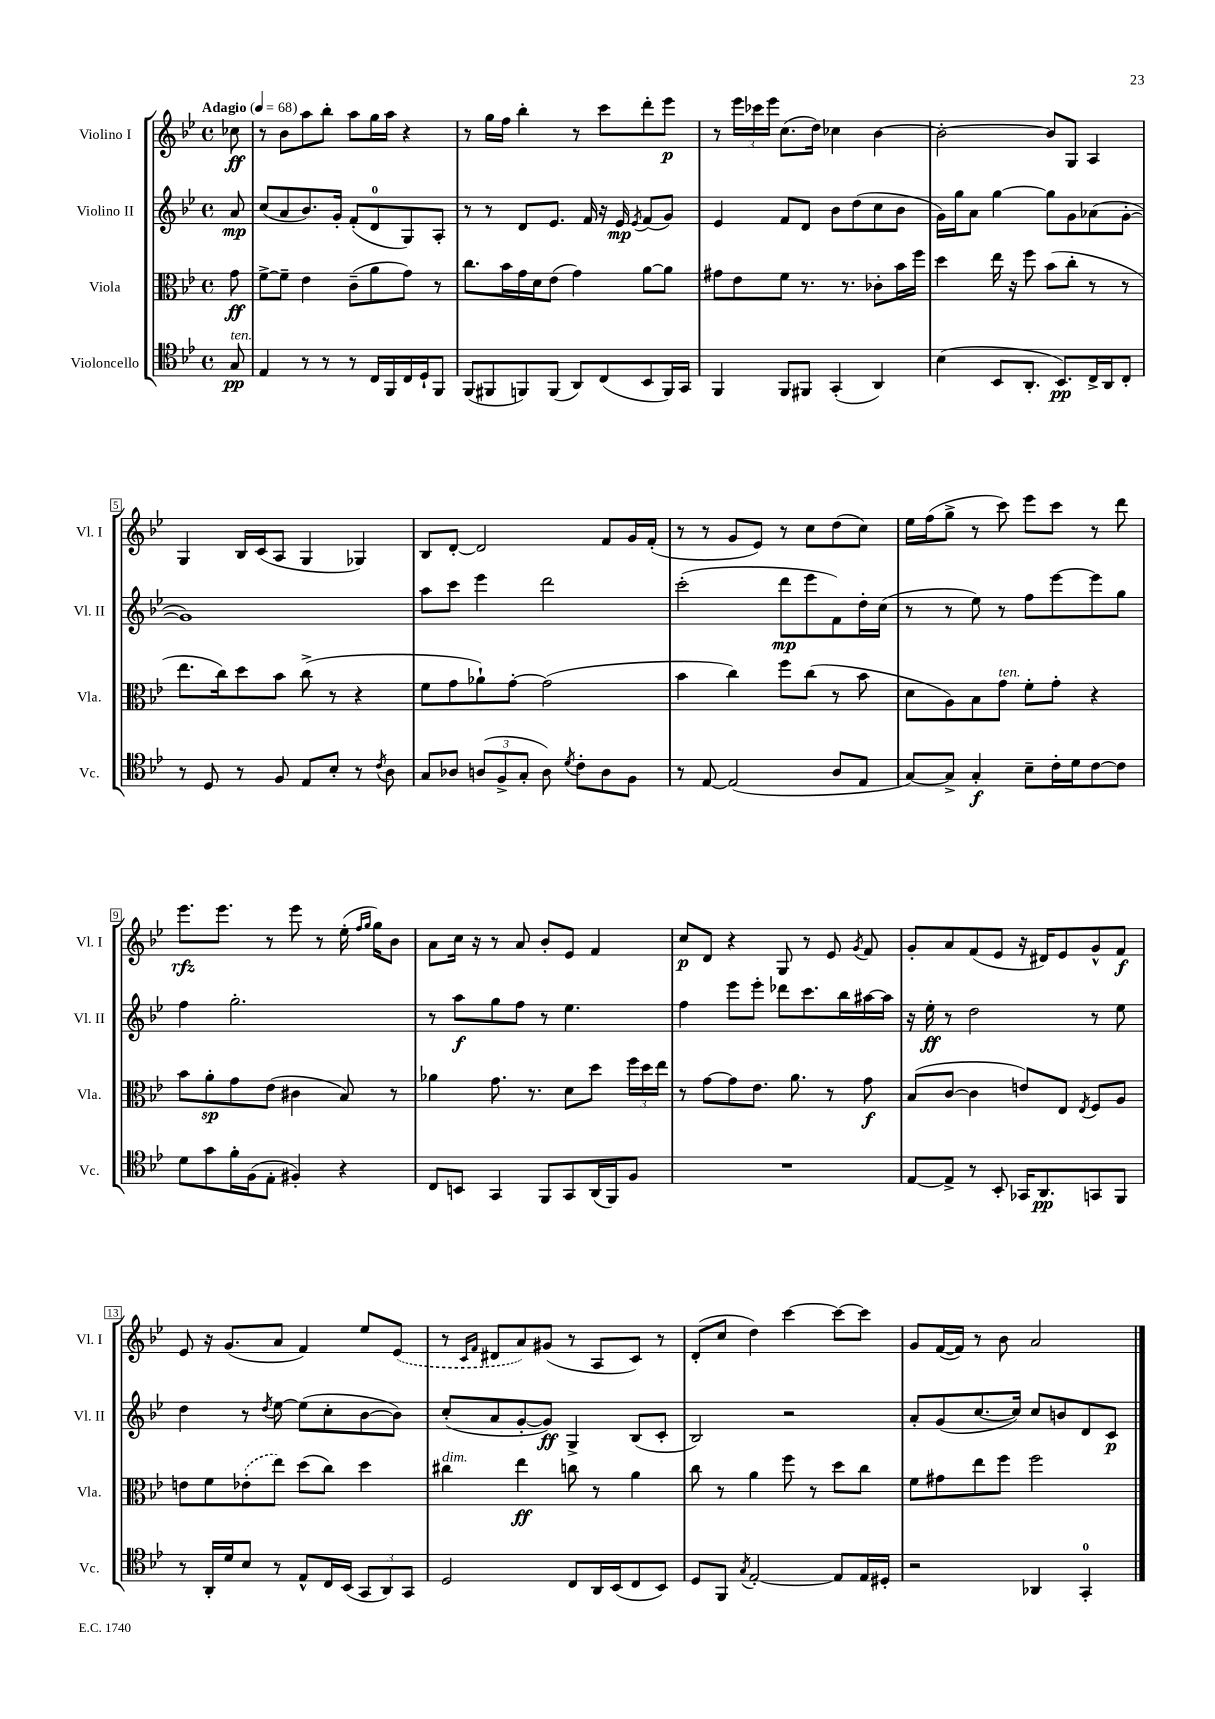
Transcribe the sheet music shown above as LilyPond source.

<<
\new StaffGroup <<
\new Staff = "s0" \with { instrumentName = "Violino I" shortInstrumentName = "Vl. I" } {
    \clef treble \key bes \major \defaultTimeSignature \time 4/4 \partial 8 \tempo "Adagio" 4 = 68
    \autoBeamOff ces''8\ff |
    r8 bes'8[ a''8 bes''8]-. a''8[ g''16 a''16] r4 |
    r8 g''16[ f''16] bes''4-. r8 c'''8[ d'''8-. ees'''8]\p |
    r8 \tuplet 3/2 { ees'''16[ ces'''16 ees'''16] } c''8.[( d''16]) ces''4 bes'4~ |
    bes'2~-. bes'8[ g8] a4 |
    g4 bes16[ c'16( a8] g4 ges4) |
    bes8[ d'8]~-. d'2 f'8[ g'16 f'16]-.( |
    r8 r8 g'8[ ees'8]) r8 c''8[ d''8( c''8]) |
    ees''16[ f''16( g''8]-> r8 c'''8) ees'''8[ c'''8] r8 d'''8 |
    ees'''8.[\rfz ees'''8.] r8 ees'''8 r8 ees''16-.( \grace { f''16[ g''16] } g''16[) bes'8] |
    a'8[ c''16] r16 r8 a'8 bes'8[-. ees'8] f'4 |
    c''8[\p d'8] r4 g8 r8 ees'8 \acciaccatura { g'8 } f'8 |
    g'8[-. a'8 f'8( ees'8] r16 dis'16[) ees'8 g'8-^ f'8]\f |
    ees'8 r16 g'8.[( a'8] f'4) ees''8[ \once \slurDashed ees'8]( |
    r8 \grace { c'16[ f'16] } dis'8[ a'8) gis'8]( r8 a8[ c'8]) r8 |
    d'8[-.( c''8] d''4) c'''4~ c'''8[~ c'''8] |
    g'8[ f'16~( f'16]) r8 bes'8 a'2 \bar "|." |
}
\new Staff = "s1" \with { instrumentName = "Violino II" shortInstrumentName = "Vl. II" } {
    \clef treble \key bes \major \defaultTimeSignature \time 4/4 \partial 8
    \autoBeamOff a'8\mp |
    c''8[( a'8 bes'8.) g'16]-. f'8[-.( d'8-0 g8) a8]-. |
    r8 r8 d'8[ ees'8.] f'16 r16 ees'16\mp \acciaccatura { ees'8 } f'8[( g'8]) |
    ees'4 f'8[ d'8] bes'8[ d''8( c''8 bes'8] |
    g'16[) g''16 a'8] g''4~ g''8[ g'8 aes'8( g'8]~-. |
    g'1) |
    a''8[ c'''8] ees'''4 d'''2 |
    c'''2-.( d'''8[\mp ees'''8 f'8) d''16-. c''16]( |
    r8 r8 ees''8) r8 f''8[ ees'''8~ ees'''8 g''8] |
    f''4 g''2.-. |
    r8 a''8[\f g''8 f''8] r8 ees''4. |
    f''4 ees'''8[ ees'''8]-. des'''8[ c'''8. bes''16 ais''16~ ais''16] |
    r16 ees''16-.\ff r8 d''2 r8 ees''8 |
    d''4 r8 \acciaccatura { d''8 } ees''8~ ees''8[( c''8-. bes'8~ bes'8]) |
    c''8[-.( a'8 g'8~-. g'8]\ff) g4-> bes8[( c'8]-. |
    bes2) r2 |
    a'8[-. g'8( c''8.~ c''16]) c''8[ b'8 d'8 c'8]\p \bar "|." |
}
\new Staff = "s2" \with { instrumentName = "Viola" shortInstrumentName = "Vla." } {
    \clef alto \key bes \major \defaultTimeSignature \time 4/4 \partial 8
    \autoBeamOff g'8\ff |
    f'8[~-> f'8]-- ees'4 c'8[--( a'8 g'8]) r8 |
    c''8.[ bes'16 g'16 d'16 ees'8]( g'4) a'8[~ a'8] |
    gis'8[ ees'8 f'8] r8. r8. ces'8[-. bes'16 f''16] |
    d''4 ees''16 r16 f''8 bes'8[( c''8]-. r8 r8 |
    ees''8.[ c''16) d''8 bes'8] c''8->( r8 r4 |
    f'8[ g'8 aes'8-!) g'8]~-. g'2( |
    bes'4 c''4) f''8[ c''8]( r8 bes'8 |
    d'8[ a8) bes8 g'8]^\markup { \italic "ten." } f'8[-. g'8]-. r4 |
    bes'8[ a'8-.\sp g'8 ees'8]( cis'4 bes8) r8 |
    aes'4 g'8. r8. d'8[ d''8] \tuplet 3/2 { f''16[ d''16 ees''16] } |
    r8 g'8[~ g'8 ees'8.] a'8. r8 g'8\f |
    bes8[( c'8]~ c'4 e'8[) ees8] \acciaccatura { ees8 } f8[ a8] |
    e'8[ f'8 \once \slurDashed ees'8-.( ees''8]) d''8[( c''8]) d''4 |
    cis''4^\markup { \italic "dim." } ees''4\ff c''8 r8 a'4 |
    c''8 r8 a'4 f''8 r8 d''8[ c''8] |
    f'8[ gis'8 ees''8 f''8] f''2 \bar "|." |
}
\new Staff = "s3" \with { instrumentName = "Violoncello" shortInstrumentName = "Vc." } {
    \clef tenor \key bes \major \defaultTimeSignature \time 4/4 \partial 8
    \autoBeamOff g8\pp^\markup { \italic "ten." } |
    ees4 r8 r8 r8 c16[ f,16 c16 d16-! f,8] |
    f,8[( fis,8 f,8) f,8]( a,8[) c8( bes,8 f,16) g,16] |
    f,4 f,8[ fis,8] g,4-.( a,4) |
    bes4( bes,8[ a,8.]-. bes,8.[\pp) c16-> a,16 c8]-. |
    r8 d8 r8 f8 ees8[ bes8]-. r8 \acciaccatura { c'8 } a8 |
    g8[ aes8] \tuplet 3/2 { a8[( f8-> g8]-. } a8) \acciaccatura { d'8 } c'8[-. a8 f8] |
    r8 ees8~ ees2( a8[ ees8] |
    g8[~) g8]-> g4-.\f bes8[-- c'16-. d'16 c'8~ c'8] |
    d'8[ g'8 f'16-. f16( ees8]-. fis4-.) r4 |
    c8[ b,8] g,4 f,8[ g,8 a,16( f,16) f8] |
    R1 |
    ees8[~ ees8]-> r8 bes,8-. ges,16[ a,8.\pp g,8 f,8] |
    r8 a,16[-. d'16 bes8] r8 ees8[-^ c16 bes,16]( \tuplet 3/2 { g,8[ a,8) g,8] } |
    d2 c8[ a,16 bes,16( c8 bes,8]) |
    d8[ f,8] \acciaccatura { g8 } ees2~-. ees8[ ees16 dis16]-. |
    r2 aes,4 g,4-0-. \bar "|." |
}
>>
>>
\layout { \context { \Score \override BarNumber.stencil = #(make-stencil-boxer 0.1 0.3 ly:text-interface::print) } }
